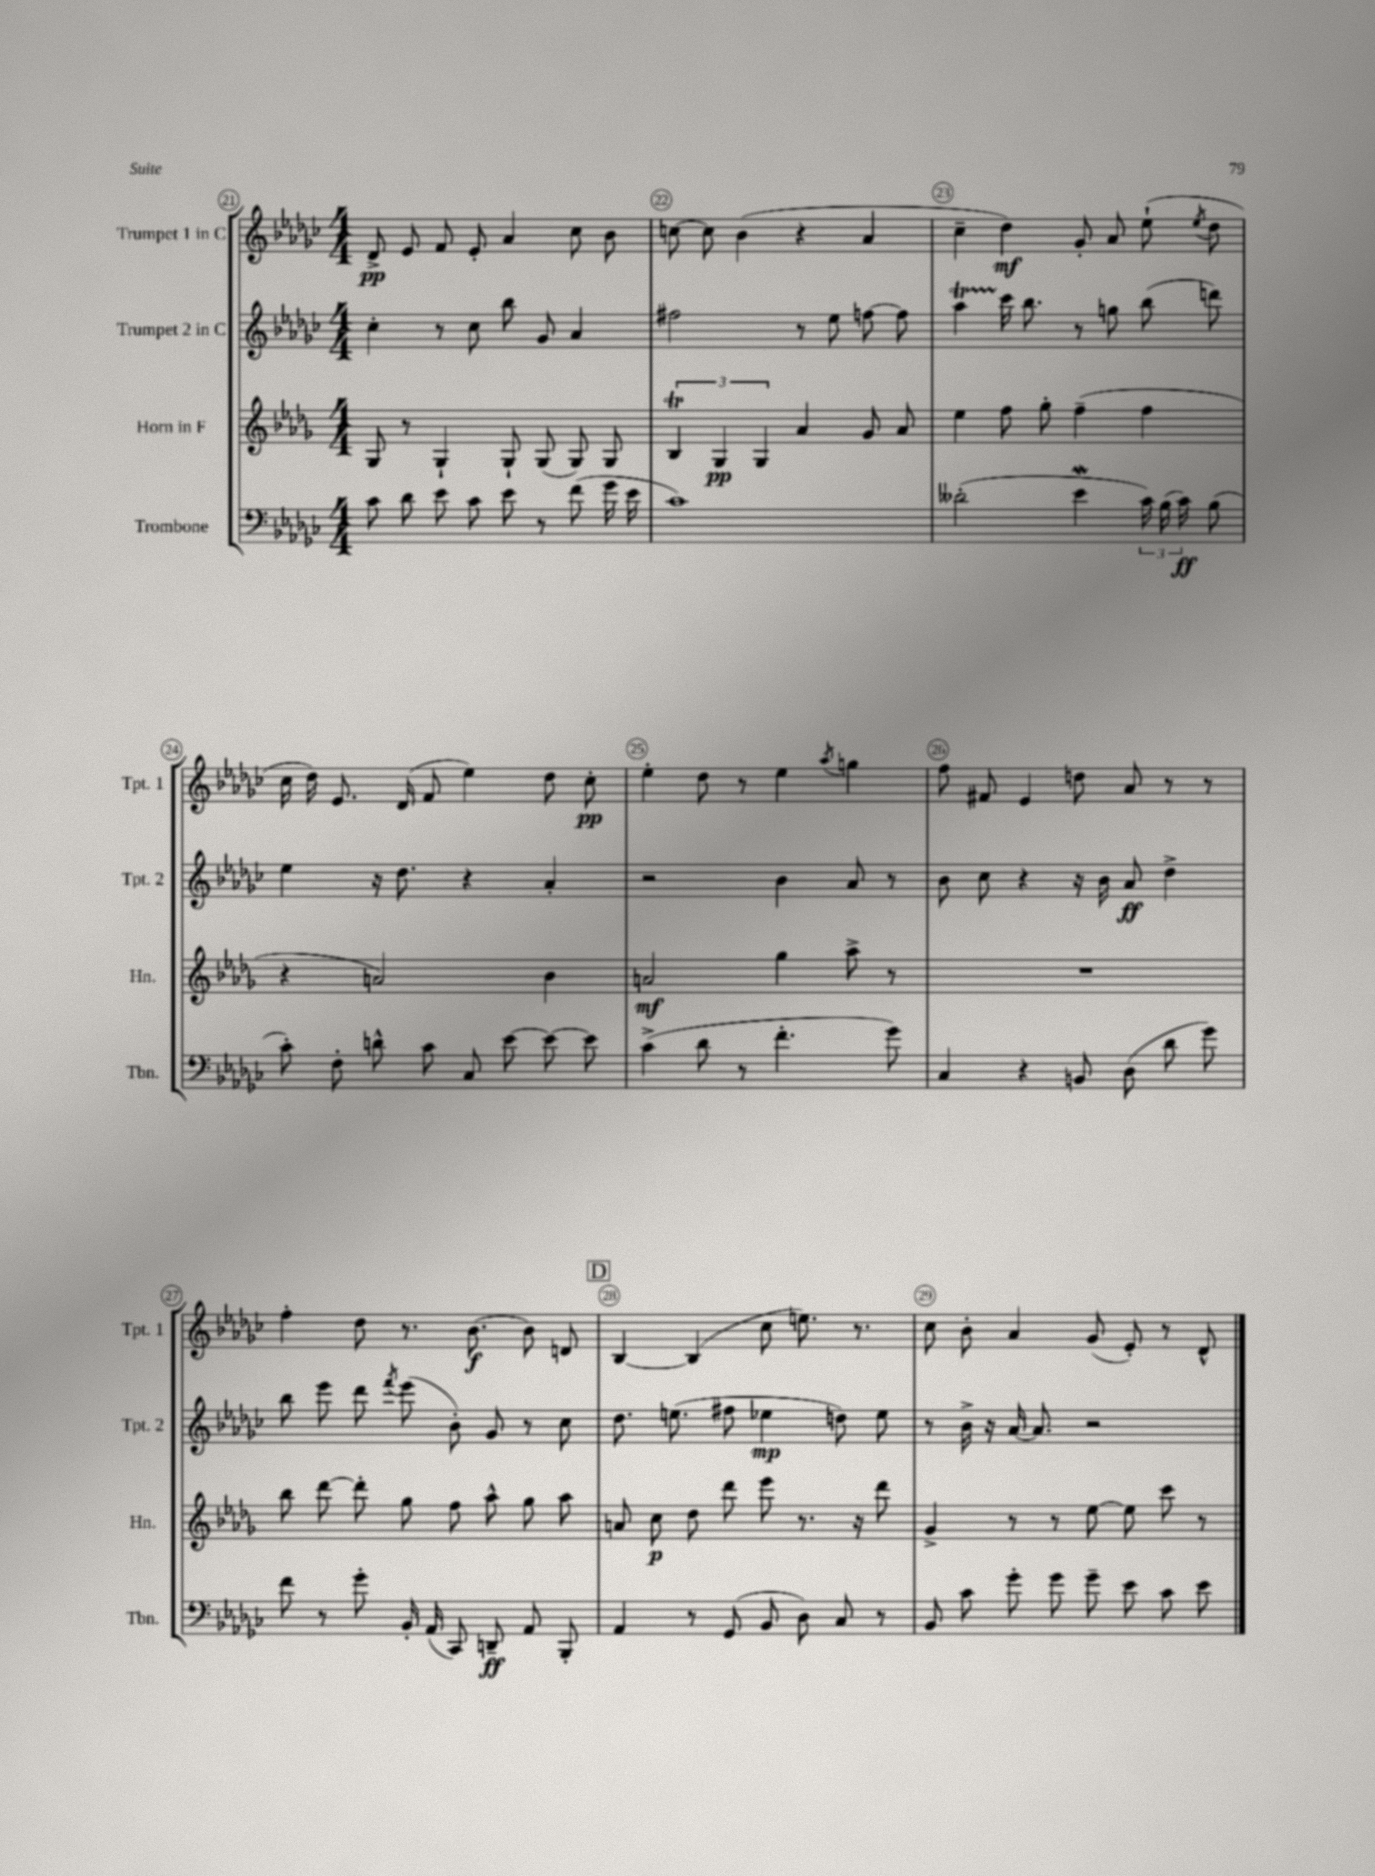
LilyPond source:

<<
\new StaffGroup <<
\new Staff = "s0" \with { instrumentName = "Trumpet 1 in C" shortInstrumentName = "Tpt. 1" } {
    \clef treble \key ges \major \numericTimeSignature \time 4/4
    \autoBeamOff des'8->\pp ees'8 f'8 ees'8-. aes'4 ces''8 bes'8 |
    c''8~ c''8 bes'4( r4 aes'4 |
    ces''4-- des''4\mf) ges'8-. aes'8 ees''8-!( \acciaccatura { ees''8 } des''8 |
    ces''16 des''16) ees'8. des'16( f'8 ees''4) des''8 ces''8-.\pp |
    ees''4-. des''8 r8 ees''4 \acciaccatura { aes''8 } g''4 |
    f''8 fis'8 ees'4 d''8 aes'8 r8 r8 |
    f''4-. des''8 r8. bes'8.~\f bes'8 d'8 |
    \mark \markup { \box "D" } bes4~ bes4( ces''8 e''8.) r8. |
    ces''8 bes'8-. aes'4 ges'8( ees'8-.) r8 des'8-^ \bar "|." |
}
\new Staff = "s1" \with { instrumentName = "Trumpet 2 in C" shortInstrumentName = "Tpt. 2" } {
    \clef treble \key ges \major \numericTimeSignature \time 4/4
    \autoBeamOff ces''4-. r8 ces''8 bes''8 ges'8 aes'4 |
    fis''2 r8 ees''8 f''8~ f''8 |
    aes''4\startTrillSpan ces'''16\stopTrillSpan bes''8. r8 g''8 bes''8( d'''8) |
    ees''4 r16 des''8. r4 aes'4-. |
    r2 bes'4 aes'8 r8 |
    bes'8 ces''8 r4 r16 bes'16 aes'8\ff des''4-> |
    bes''8 ees'''8 des'''8 \acciaccatura { f'''8 } ees'''8( bes'8-.) ges'8 r8 ces''8 |
    \mark \markup { \box "D" } des''8. e''8.( fis''8 ees''4\mp d''8) ees''8 |
    r8 bes'16-> r16 aes'16~ aes'8. r2 \bar "|." |
}
\new Staff = "s2" \with { instrumentName = "Horn in F" shortInstrumentName = "Hn." } {
    \clef treble \key des \major \numericTimeSignature \time 4/4
    \autoBeamOff ges8 r8 ges4-! ges8-! ges8( ges8) ges8 |
    \tuplet 3/2 { bes4\trill ges4\pp ges4 } aes'4 ges'8 aes'8 |
    ees''4 f''8 ges''8-. f''4--( f''4 |
    r4 a'2) bes'4 |
    a'2\mf ges''4 aes''8-> r8 |
    R1 |
    bes''8 des'''8~ des'''8-. ges''8 f''8 aes''8-^ ges''8 aes''8 |
    \mark \markup { \box "D" } a'8 c''8\p des''8 des'''8 ees'''8 r8. r16 des'''8 |
    ges'4-> r8 r8 ees''8~ ees''8 c'''8 r8 \bar "|." |
}
\new Staff = "s3" \with { instrumentName = "Trombone" shortInstrumentName = "Tbn." } {
    \clef bass \key ges \major \numericTimeSignature \time 4/4
    \autoBeamOff ces'8 des'8 ees'8 ces'8 ees'8 r8 f'8( ges'16 ees'16 |
    ces'1) |
    deses'2-.( ees'4\mordent \tuplet 3/2 { ces'16) bes16( ces'16\ff) } bes8( |
    ces'8-.) f8-. d'8-^ ces'8 ces8 ees'8~ ees'8~ ees'8 |
    ces'4->( des'8 r8 f'4.-. ges'8) |
    ces4 r4 b,8 des8( des'8 ges'8) |
    f'8 r8 ges'8-. bes,16-. aes,16( ces,8) d,8--\ff aes,8 bes,,8-. |
    \mark \markup { \box "D" } aes,4 r8 ges,8( bes,8 des8) ces8 r8 |
    bes,8 ces'8 ges'8-. ges'8 ges'8-- ees'8 ces'8 ees'8 \bar "|." |
}
>>
>>
\layout { \context { \Score currentBarNumber = #21 \override BarNumber.break-visibility = ##(#f #t #t) barNumberVisibility = #all-bar-numbers-visible \override BarNumber.stencil = #(make-stencil-circler 0.1 0.3 ly:text-interface::print) } }
